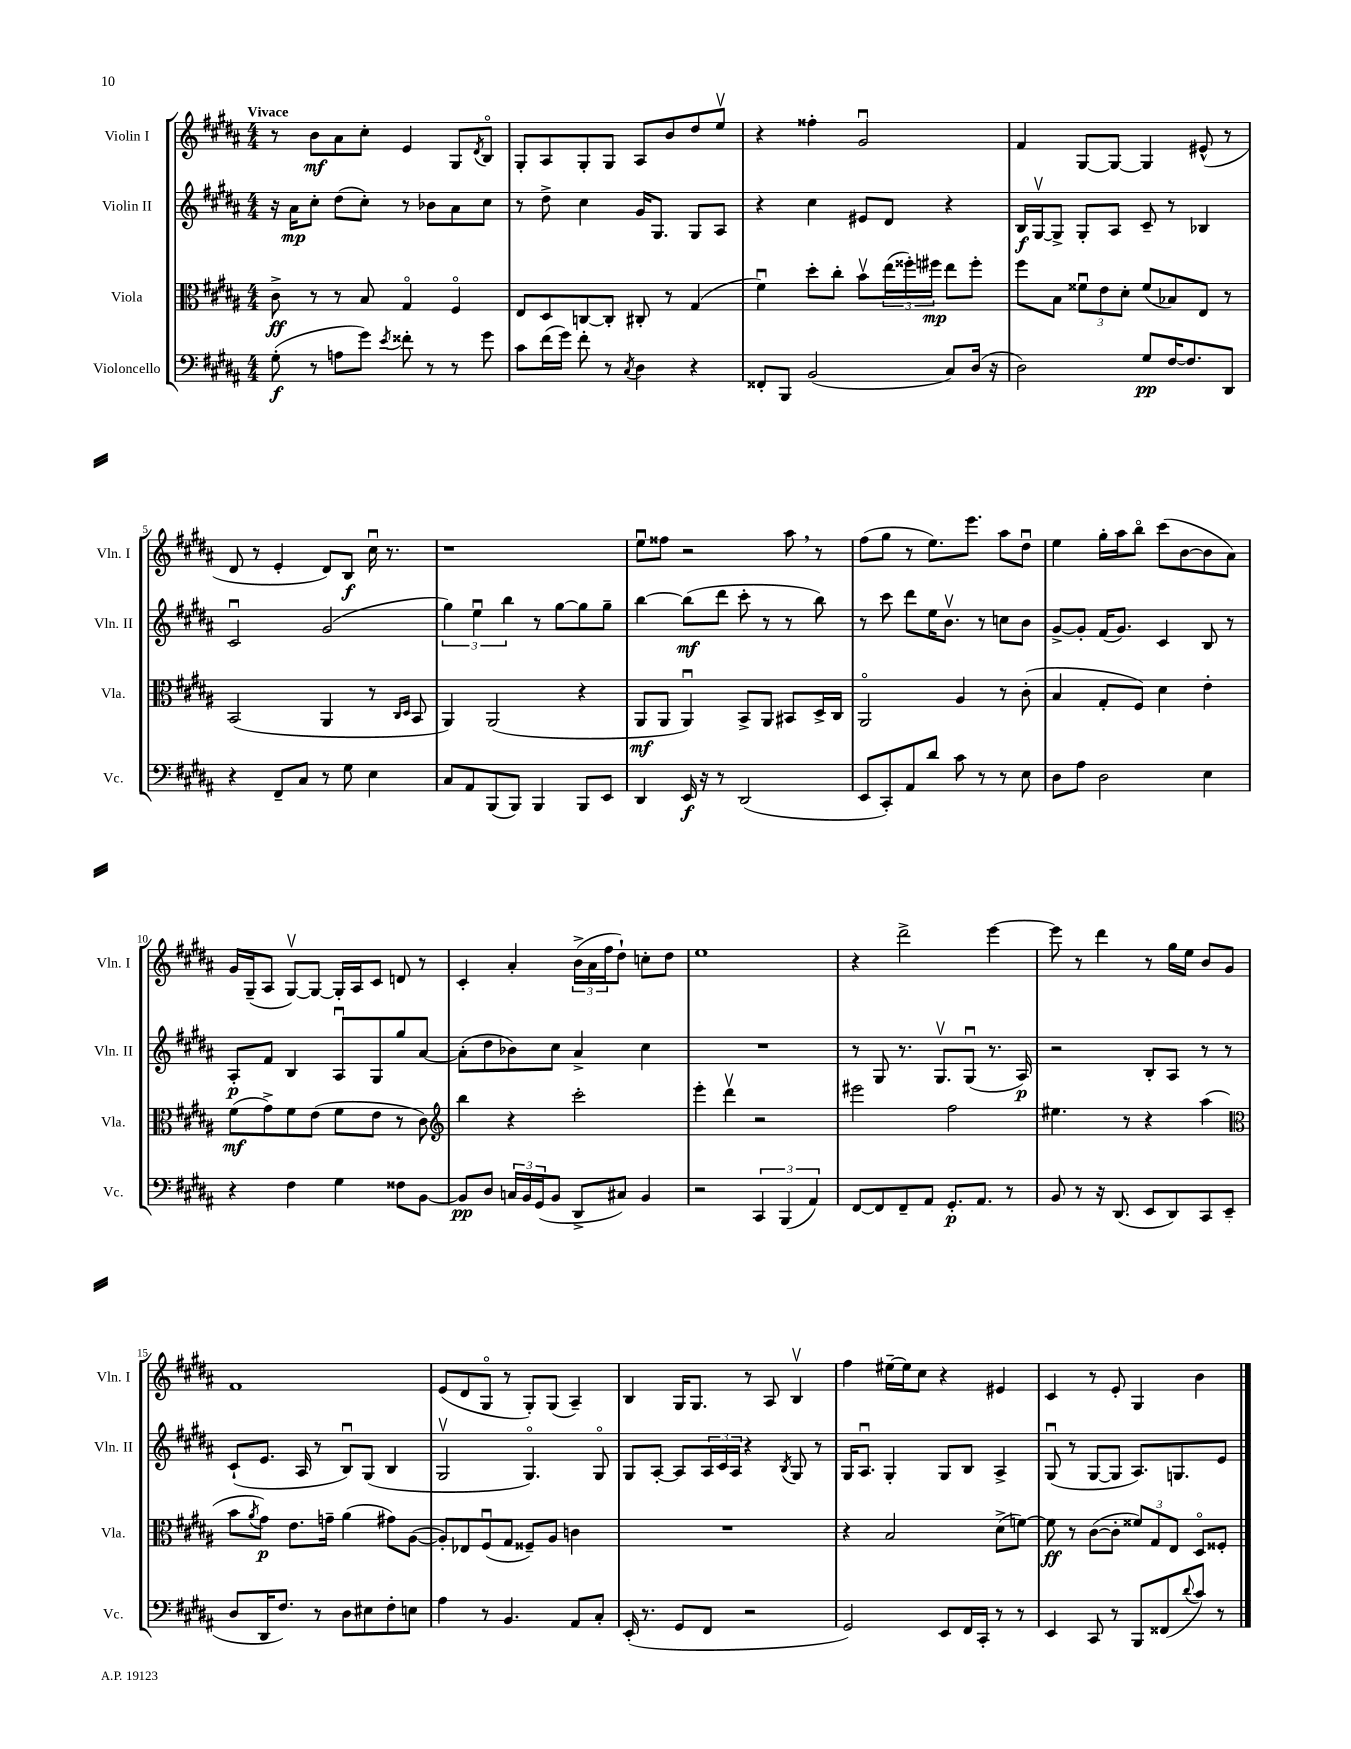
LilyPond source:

<<
\new StaffGroup <<
\new Staff = "s0" \with { instrumentName = "Violin I" shortInstrumentName = "Vln. I" } {
    \clef treble \key b \major \numericTimeSignature \time 4/4 \tempo "Vivace"
    r8 b'8\mf ais'8 cis''8-. e'4 gis8 \acciaccatura { dis'8 } b8\flageolet |
    gis8-. ais8 gis8-. gis8 ais8 b'8 dis''8 e''8\upbow |
    r4 fisis''4-. gis'2\downbow |
    fis'4 gis8~ gis8~ gis4 eis'8-^( r8 |
    dis'8 r8 e'4-. dis'8) b8\f cis''16\downbow r8. |
    r1 |
    e''8\downbow fisis''8 r2 ais''8 \breathe r8 |
    fis''8( gis''8 r8 e''8.) e'''8. ais''8 dis''8\downbow |
    e''4 gis''16-. ais''16 b''8\flageolet cis'''8( b'8~ b'8 ais'8) |
    gis'16 gis16--( ais8 gis8~\upbow) gis8~ gis16-. ais16 cis'8 d'8 r8 |
    cis'4-. ais'4-. \tuplet 3/2 { b'16->( ais'16 fis''16 } dis''8-!) c''8-. dis''8 |
    e''1 |
    r4 dis'''2-> e'''4~ |
    e'''8 r8 dis'''4 r8 gis''16 e''16 b'8 gis'8 |
    fis'1 |
    e'8( dis'8 gis8\flageolet r8 gis8-.) gis8( ais4--) |
    b4 gis16 gis8. r8 ais8 b4\upbow |
    fis''4 eis''16~-- eis''16 cis''8 r4 eis'4 |
    cis'4 r8 e'8-. gis4 b'4 \bar "|." |
}
\new Staff = "s1" \with { instrumentName = "Violin II" shortInstrumentName = "Vln. II" } {
    \clef treble \key b \major \numericTimeSignature \time 4/4
    r16 ais'16\mp cis''8-. dis''8( cis''8-.) r8 bes'8 ais'8 cis''8 |
    r8 dis''8-> cis''4 gis'16 gis8. gis8 ais8 |
    r4 cis''4 eis'8 dis'8 r4 |
    b16\f gis16~\upbow gis8-> gis8-. ais8 cis'8-- r8 bes4 |
    cis'2\downbow gis'2( |
    \tuplet 3/2 { gis''4) e''4\downbow b''4 } r8 gis''8~ gis''8 gis''8-- |
    b''4~ b''8\mf( dis'''8 cis'''8-. r8 r8 b''8) |
    r8 cis'''8 dis'''8 e''16 b'8.\upbow r8 c''8 b'8 |
    gis'8~-> gis'8-. fis'16( gis'8.) cis'4 b8 r8 |
    ais8-.\p fis'8 b4 ais8\downbow gis8 gis''8 ais'8~ |
    ais'8-.( dis''8 bes'8) cis''8 ais'4-> cis''4 |
    R1 |
    r8 gis8 r8. gis8.\upbow gis8\downbow( r8. ais16\p) |
    r2 b8-. ais8 r8 r8 |
    cis'8-!( e'8. ais16 r8 b8\downbow) gis8( b4 |
    gis2\upbow gis4.\flageolet) gis8\flageolet |
    gis8 ais8~-. ais8 \tuplet 3/2 { ais16 cis'16 ais16 } r4 \acciaccatura { b8 } gis8 r8 |
    gis16 ais8.\downbow gis4-. gis8 b8 ais4-> |
    gis8\downbow( r8 gis8~ gis8 ais8.) g8. e'8 \bar "|." |
}
\new Staff = "s2" \with { instrumentName = "Viola" shortInstrumentName = "Vla." } {
    \clef alto \key b \major \numericTimeSignature \time 4/4
    cis'8->\ff r8 r8 b8 gis4\flageolet fis4\flageolet |
    e8 dis8 c8~ c8-. cis8-. r8 gis4( |
    fis'4\downbow) dis''8-. cis''8-. b'8\upbow \tuplet 3/2 { e''16( fisis''16-.) fis''16\mp } e''8 fis''8-. |
    fis''8 b8 \tuplet 3/2 { fisis'8\downbow e'8 dis'8-. } fisis'8( bes8) e8 r8 |
    b,2( ais,4 r8 \grace { cis16 dis16 } b,8 |
    ais,4) ais,2( r4 |
    ais,8\mf ais,8 ais,4\downbow) b,8-> ais,8 bis,8 dis16-> cis16 |
    ais,2\flageolet ais4 r8 cis'8-.( |
    b4 gis8-. fis8) dis'4 e'4-. |
    fis'8\mf( gis'8->) fis'8 e'8( fis'8 e'8 r8 cis'8) |
    \clef treble b''4 r4 cis'''2-. |
    e'''4-. dis'''4\upbow r2 |
    eis'''2 fis''2 |
    eis''4. r8 r4 ais''4( |
    \clef alto b'8 \acciaccatura { ais'8 } gis'8\p) e'8. g'16-- ais'4( gis'8) ais8~( |
    ais8-.) ees8 fis8\downbow( gis8 fisis8--) ais8 c'4 |
    R1 |
    r4 b2 dis'8->( f'8~) |
    f'8\ff r8 cis'8~( cis'8-. \tuplet 3/2 { fisis'8) gis8 e8 } dis8\flageolet fisis8-. \bar "|." |
}
\new Staff = "s3" \with { instrumentName = "Violoncello" shortInstrumentName = "Vc." } {
    \clef bass \key b \major \numericTimeSignature \time 4/4
    gis8-.\f( r8 a8 gis'8) \acciaccatura { e'8 } fisis'8-. r8 r8 gis'8 |
    cis'8 fis'16( gis'16) fis'8-. r8 \acciaccatura { cis8 } dis4 r4 |
    fisis,8-. b,,8 b,2( cis8) dis16( r16 |
    dis2) gis8\pp fis16~ fis8. dis,8 |
    r4 fis,8-- cis8 r8 gis8 e4 |
    cis8 ais,8 b,,8( b,,8) b,,4 b,,8 e,8 |
    dis,4 e,16\f r16 r8 dis,2( |
    e,8 cis,8-.) ais,8 dis'8 cis'8 r8 r8 e8 |
    dis8 ais8 dis2 e4 |
    r4 fis4 gis4 fisis8 b,8~ |
    b,8\pp dis8 \tuplet 3/2 { c16 b,16 gis,16( } b,8 dis,8-> cis8) b,4 |
    r2 \tuplet 3/2 { cis,4 b,,4( ais,4) } |
    fis,8~ fis,8 fis,8-- ais,8 gis,8.-.\p ais,8. r8 |
    b,8 r8 r16 dis,8.( e,8 dis,8) cis,8 e,8--( |
    dis8 dis,16 fis8.) r8 dis8 eis8 fis8-. e8 |
    ais4 r8 b,4. ais,8 cis8-. |
    e,16-.( r8. gis,8 fis,8 r2 |
    gis,2) e,8 fis,16 cis,16-. r8 r8 |
    e,4 cis,8 r8 b,,8 fisis,8( \appoggiatura { dis'8 } cis'8) r8 \bar "|." |
}
>>
>>
